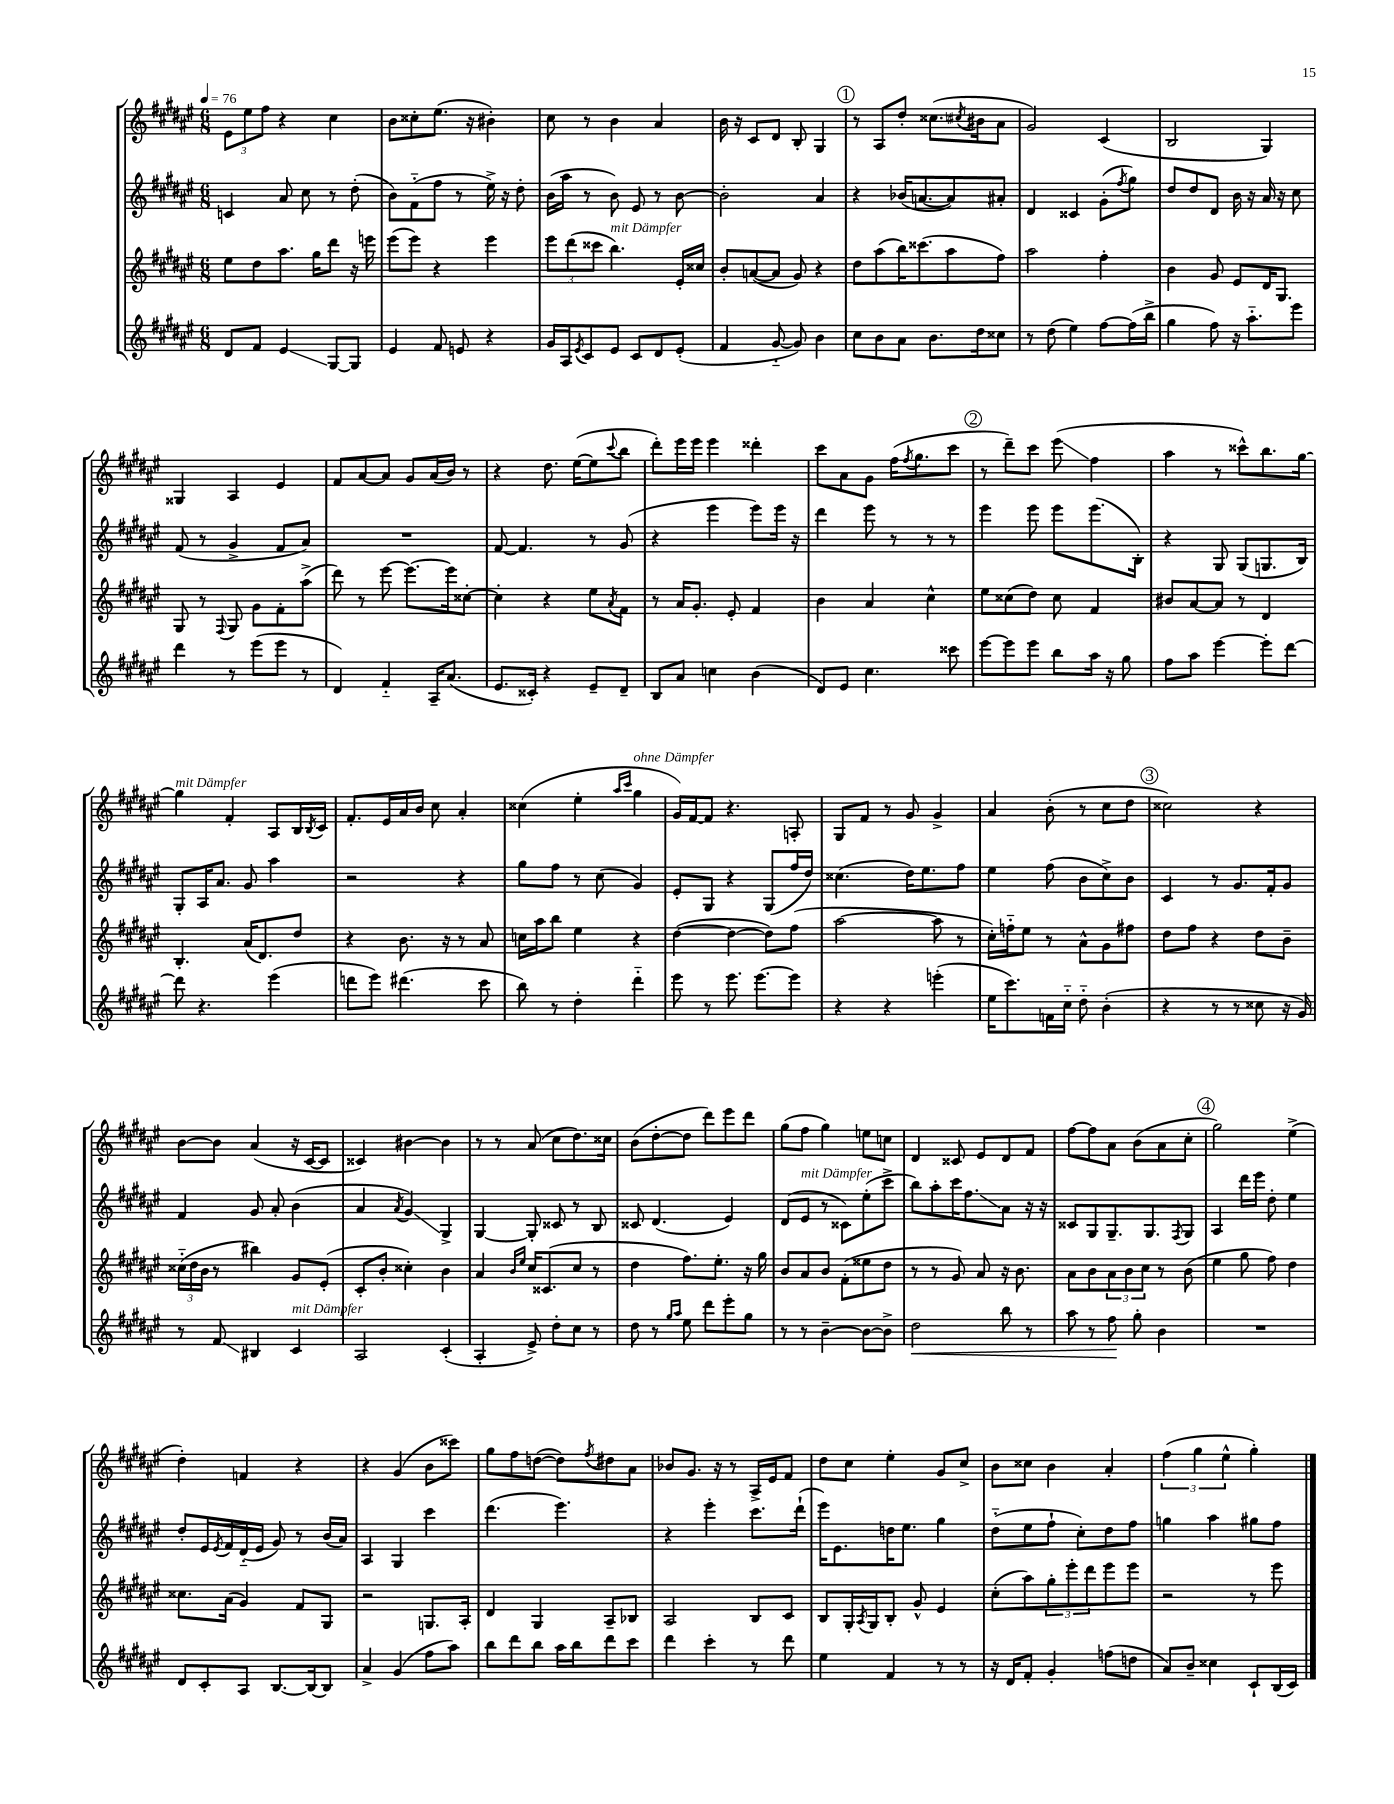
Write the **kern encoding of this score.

**kern	**kern	**kern	**kern
*staff4	*staff3	*staff2	*staff1
*clefG2	*clefG2	*clefG2	*clefG2
*k[f#c#g#d#a#e#]	*k[f#c#g#d#a#e#]	*k[f#c#g#d#a#e#]	*k[f#c#g#d#a#e#]
*M6/8	*M6/8	*M6/8	*M6/8
*MM76	*MM76	*MM76	*MM76
8d#/L	8ee#\L	4c/	12e#\L
.	.	.	12ee#\
8f#/J	8dd#\	.	.
.	.	.	12ff#\J
4e#/	8.aa#\J	8a#/	4r
.	.	8cc#\	.
.	16gg#\LK	.	.
[8G#/L	8ddd#\J	8r	4cc#\
8G#/]J	16r	(8dd#'\	.
.	16eee\	.	.
=	=	=	=
4e#/	(8eee#\L	8b\L)	8b\L
.	8eee#\J)	(8f#'~\	8cc##'\
8f#/	4r	8ff#\J	(8.ee#\J
8e/	.	8r	.
.	.	.	16r
4r	4eee#\	16ee#^\)	4b#'\)
.	.	16r	.
.	.	8dd#'\	.
=	=	=	=
16g#/LL	12eee#\L	(16b\LL	8cc#\
16A#/J	.	16aa#\JJ	.
.	(12ddd#\	.	.
8qe#/	.	.	.
8c#/	.	8r	8r
.	12ccc##\J	.	.
8e#/J	4.bb\)	8b\)	4b\
8c#/L	.	8e#/	.
8d#/	.	8r	4a#/
(8e#'/J	16e#'/LL	[8b\	.
.	16cc##/JJ	.	.
=	=	=	=
4f#/	8b'/L	2b'\]	16b\
.	.	.	16r
.	([8a/	.	8c#/L
[8g#'~/	8a/]J	.	8d#/J
8g#/])	8g#/)	.	8B'/
4b\	4r	4a#/	4G#/
=	=	=	=
8cc#\L	8dd#\L	4r	8r
8b\	(8aa#\	.	8A#/L
8a#\J	16bb\K)	(16b-/LK	8dd#'/J
.	(8.ccc##\	[8.a/	.
8.b\L	.	.	(8.cc##\L
.	8aa#\	8a/])	.
.	.	.	8qcc#/
16dd#\k	.	.	16b#\k
8cc##\J	8ff#\J)	8a#'/J	8a#\J
=	=	=	=
8r	2aa#\	4d#/	2g#/)
(8dd#\	.	.	.
4ee#\)	.	4c##/	.
[8ff#\L	4ff#'\	(8g#'\L	(4c#/
.	.	8qff#/	.
(16ff#\]L	.	8gg#\J)	.
16bb^\JJ	.	.	.
=	=	=	=
4gg#\	4b\	8dd#/L	2B/
.	.	8dd#/	.
8ff#\)	8g#/	8d#/J	.
16r	8e#/L	16b\	.
8.aa#'~\L	.	16r	.
.	16d#/K	16a#/	4G#/)
.	8.G#/J	16r	.
8eee#\J	.	8cc#\	.
=	=	=	=
4ddd#\	8G#/	(8f#/	4G##/
.	8r	8r	.
.	8qqF#/	.	.
8r	8G#/	4g#^/	4A#/
(8eee#\L	8g#\L	.	.
8eee#\J	8f#'\	8f#/L	4e#/
8r	(8aa#^\J	8a#/J)	.
=	=	=	=
4d#/)	8ddd#\)	2.r	8f#/L
.	8r	.	[8a#/
4f#'~/	[8eee#\	.	8a#/]J
.	8.eee#\_L	.	8g#/L
16A#~/LK	.	.	(16a#/L
(8.a#/J	16eee#\]k	.	16b/JJ)
.	[8cc##'\J	.	8r
=	=	=	=
8.e#/L	4cc##'\]	[8f#/	4r
.	.	4.f#/]	.
16c##'/Jk)	.	.	.
4r	4r	.	8.dd#\
.	.	.	([16ee#\LK
8e#~/L	8ee#\L	8r	8ee#\]
.	8qa#/	.	8qqccc#/
8d#~/J	8f#\J	(8g#/	8bb\J
=	=	=	=
8B/L	8r	4r	8ddd#'\L)
8a#/J	16a#/LK	.	16eee#\L
.	8.g#'/J	.	16eee#\JJ
4cc\	.	4eee#\	4eee#\
.	8e#'/	.	.
(4b\	4f#/	8eee#\L)	4ddd##'\
.	.	16eee#\Jk	.
.	.	16r	.
=	=	=	=
8d#/L)	4b\	4ddd#\	8ccc#\L
8e#/J	.	.	8a#\
4.cc#\	4a#/	8eee#\	8g#\J
.	.	8r	(16ff#\LK
.	.	.	8qff#/
.	.	.	8.gg#\
.	4cc#^^\	8r	.
8ccc##\	.	8r	8ccc#\J
=	=	=	=
[8eee#\L	8ee#\L	4eee#\	8r
8eee#\]	(8cc##\	.	8ddd#~\L)
8eee#\J	8dd#\J)	8eee#\	8ccc#\J
8bb\L	8cc##\	8eee#\L	(8eee#\
16aa#\Jk	4f#/	(8.eee#\	4ff#\
16r	.	.	.
8gg#\	.	.	.
.	.	16B'\Jk)	.
=	=	=	=
8ff#\L	8b#/L	4r	4aa#\
8aa#\J	[8a#/	.	.
[4eee#\	8a#/]J	8G#/	8r
.	8r	(8G#/L	8ccc##^^\L)
8eee#'\]L	4d#/	8.G/	8.bb\
[8ddd#\J	.	.	.
.	.	16B/Jk)	[16gg#\Jk
=	=	=	=
8ddd#\]	4.B'/	8G#'/L	4gg#\]
4.r	.	16A#/K	.
.	.	8.a#/J	.
.	.	.	4f#'/
.	(16a#/LK	8g#/	.
.	8.d#/)	.	.
(4eee#\	.	4aa#\	8A#/L
.	8dd#/J	.	16B/L
.	.	.	8qB/
.	.	.	16c#/JJ
=	=	=	=
8ddd\L	4r	2r	8.f#'/L
8eee#\J)	.	.	.
.	.	.	16e#/L
(4.ddd#\	8.b\	.	16a#/
.	.	.	16b/JJ
.	.	.	8cc#\
.	16r	.	.
.	8r	4r	4a#'/
8ccc#\	8a#/	.	.
=	=	=	=
8bb\)	16cc\LL	8gg#\L	(4cc##\
.	16aa#\J	.	.
8r	8bb\J	8ff#\J	.
4dd#'\	4ee#\	8r	4ee#'\
.	.	(8cc#\	.
.	.	.	16qqaa#/LL
.	.	.	16qqccc#/JJ
4ddd#'~\	4r	4g#/)	4gg#\
=	=	=	=
8eee#\	([4dd#\	8e#'/L	16g#/LL)
.	.	.	[16f#/J
8r	.	8G#/J	8f#/]J
8.eee#\	4dd#\_	4r	4.r
[8.eee#\L	.	.	.
.	8dd#\]L)	(8G#/L	.
8eee#\]J	(8ff#\J	16ff#/L	8A'/
.	.	16dd#/JJ)	.
=	=	=	=
4r	[2aa#\	(4.cc##\	8G#/L
.	.	.	8f#/J
4r	.	.	8r
.	.	16dd#\LK)	8g#/
.	.	8.ee#\	.
(4eee'\	8aa#\]	.	4g#^/
.	8r	8ff#\J	.
=	=	=	=
16ee#\LK	16cc#'\LL)	4ee#\	4a#/
8.ccc#\)	16ff'~\J	.	.
.	8ee#\J	.	.
16f\L	8r	(8ff#\	(8b'\
16cc#'~\JJ	.	.	.
8dd#'~\	8a#^^\L	8b\L	8r
(4b'\	8g#\	8cc#^\)	8cc#\L
.	8ff#\J	8b\J	8dd#\J
=	=	=	=
4r	8dd#\L	4c#/	2cc##\)
.	8ff#\J	.	.
8r	4r	8r	.
8r	.	8.g#/L	.
8cc##\	8dd#\L	.	4r
.	.	16f#'/k	.
16r	8b~\J	8g#/J	.
16g#/)	.	.	.
=	=	=	=
8r	(24cc##'~\LL	4f#/	[8b\L
.	24dd#\	.	.
.	24b\JJ	.	.
8f#/	8r	.	8b\]J
4B#/	4bb#\)	8g#/	(4a#/
.	.	8a#'/	.
4c#/	8g#/L	(4b\	16r
.	.	.	[16c#/LK
.	(8e#'/J	.	8c#/]J
=	=	=	=
2A#/	8c#'/L	4a#/	4c##/)
.	8b'/J	.	.
.	.	8qa#/	.
.	4cc##'\)	4g#/)	[4b#\
(4c#'/	4b\	4G#^/	4b#\]
=	=	=	=
4A#'/	4a#/	[4G#/	8r
.	.	.	8r
.	16qqb/LL	.	.
.	16qqee#/JJ	.	.
8e#^/)	16cc#/LK	8G#'/]	(8a#/
.	(8.c##/	.	.
8dd#'\L	.	8c##/	8cc#\L
8cc#\J	8cc#/J	8r	8.dd#\)
8r	8r	8B/	.
.	.	.	16cc##\Jk
=	=	=	=
8dd#\	4dd#\	8c##/	(8b\L
8r	.	(4.d#/	[8dd#'\
16qqgg#/LL	.	.	.
16qqaa#/JJ	.	.	.
8ee#\	8.ff#\L)	.	8dd#\]J
8ddd#\L	.	.	8ddd#\L)
.	8.ee#'\J	.	.
8eee#'\	.	4e#/)	8eee#\
8gg#\J	16r	.	8ddd#\J
.	16gg#\	.	.
=	=	=	=
8r	8b/L	(8d#/L	(8gg#\L
8r	8a#/	8e#/J	8ff#\J
[4b~\	8b/J	8r	4gg#\)
.	(8f#'\L	8c##\L)	.
8b\_L	8ee##\	(8ee#'\	8ee\L
8b^\]J	8dd#\J	8ccc#^\J	8cc\J
=	=	=	=
2dd#\	8r	8bb\L)	4d#/
.	8r	8aa#'\	.
.	8g#/)	16ccc#\K	8c##/
.	.	8.ff#\	.
.	8a#/	.	8e#/L
8bb\	16r	8a#\J	8d#/
.	8.b\	.	.
8r	.	16r	8f#/J
.	.	16r	.
=	=	=	=
8aa#\	8a#\L	8c##/L	[8ff#\L
8r	8b\	8G#/	8ff#\]
8ff#\	12a#\	8.G#~/	8a#\J
.	12b\	.	.
8gg#'\	.	.	(8b\L
.	12cc#\J	.	.
.	.	8.G#/	.
4b\	8r	.	8a#\
.	.	8qF#/	.
.	(8b\	8G#/J	8cc#'\J
=	=	=	=
2.r	4ee#\	4A#/	2gg#\)
.	8gg#\	16ddd#\LL	.
.	.	16eee#\JJ	.
.	8ff#\)	8dd#'\	.
.	4dd#\	4ee#\	(4ee#^\
=	=	=	=
8d#/L	8.cc##\L	8dd#'/L	4dd#'\)
8c#'/	.	16e#/L	.
.	.	8qe#/	.
.	(16a#\Jk	16f#/	.
8A#/J	4g#/)	(16d#'~/	4f/
.	.	16e#/JJ	.
[8.B/L	.	8g#/)	.
.	8f#/L	8r	4r
16B/_k	.	.	.
8B/]J	8G#/J	(16b/LL	.
.	.	16a#/JJ)	.
=	=	=	=
4a#^/	2r	4A#/	4r
(4g#/	.	4G#/	(4g#/
8ff#\L	8.G/L	4ccc#\	8b\L
8aa#\J)	.	.	8ccc##\J)
.	16A#'/Jk	.	.
=	=	=	=
8bb\L	4d#/	(4.ddd#\	8gg#\L
8ddd#\	.	.	8ff#\
8bb\J	4G#/	.	([8dd\J
16aa#\LL	.	4.eee#\)	8dd\]L)
16bb\J	.	.	.
.	.	.	8qff#/
8ddd#\	8A#~/L	.	8dd#\
8ccc#\J	8B-/J	.	8a#\J
=	=	=	=
4ddd#\	2A#/	4r	8b-/L
.	.	.	8.g#/J
4ccc#'\	.	4eee#'\	.
.	.	.	16r
.	.	.	8r
8r	8B/L	8.ccc#\L	16A#^/LL
.	.	.	16e#/J
8ddd#\	8c#/J	.	8f#/J
.	.	(16ddd#`\Jk	.
=	=	=	=
4ee#\	8B/L	16eee#\LK)	8dd#\L
.	.	8.e#\	.
.	16G#'/L	.	8cc#\J
.	8qA#/	.	.
.	16G#/J	.	.
4f#/	8B'/J	16dd\K	4ee#'\
.	.	8.ee#\J	.
.	8g#^^/	.	.
8r	4e#/	4gg#\	8g#/L
8r	.	.	8cc#^/J
=	=	=	=
16r	(8cc#'\L	(8dd#'~\L	8b\L
16d#/LK	.	.	.
8f#'/J	8aa#\)	8ee#\	8cc##\J
4g#'/	12gg#'\	8ff#`\J	4b\
.	12eee#'\	.	.
.	.	8cc#'\L)	.
.	12ddd#\	.	.
(8ff\L	8eee#\	8dd#\	4a#'/
8dd\J	8eee#\J	8ff#\J	.
=	=	=	=
8a#/L)	2r	4gg\	(6ff#\
8b~/J	.	.	.
.	.	.	6gg#\
4cc##\	.	4aa#\	.
.	.	.	6ee#^^\
8c#`/L	8r	8gg#\L	4gg#'\)
(16B/L	8eee#\	8ff#\J	.
16c#/JJ)	.	.	.
==	==	==	==
*-	*-	*-	*-
